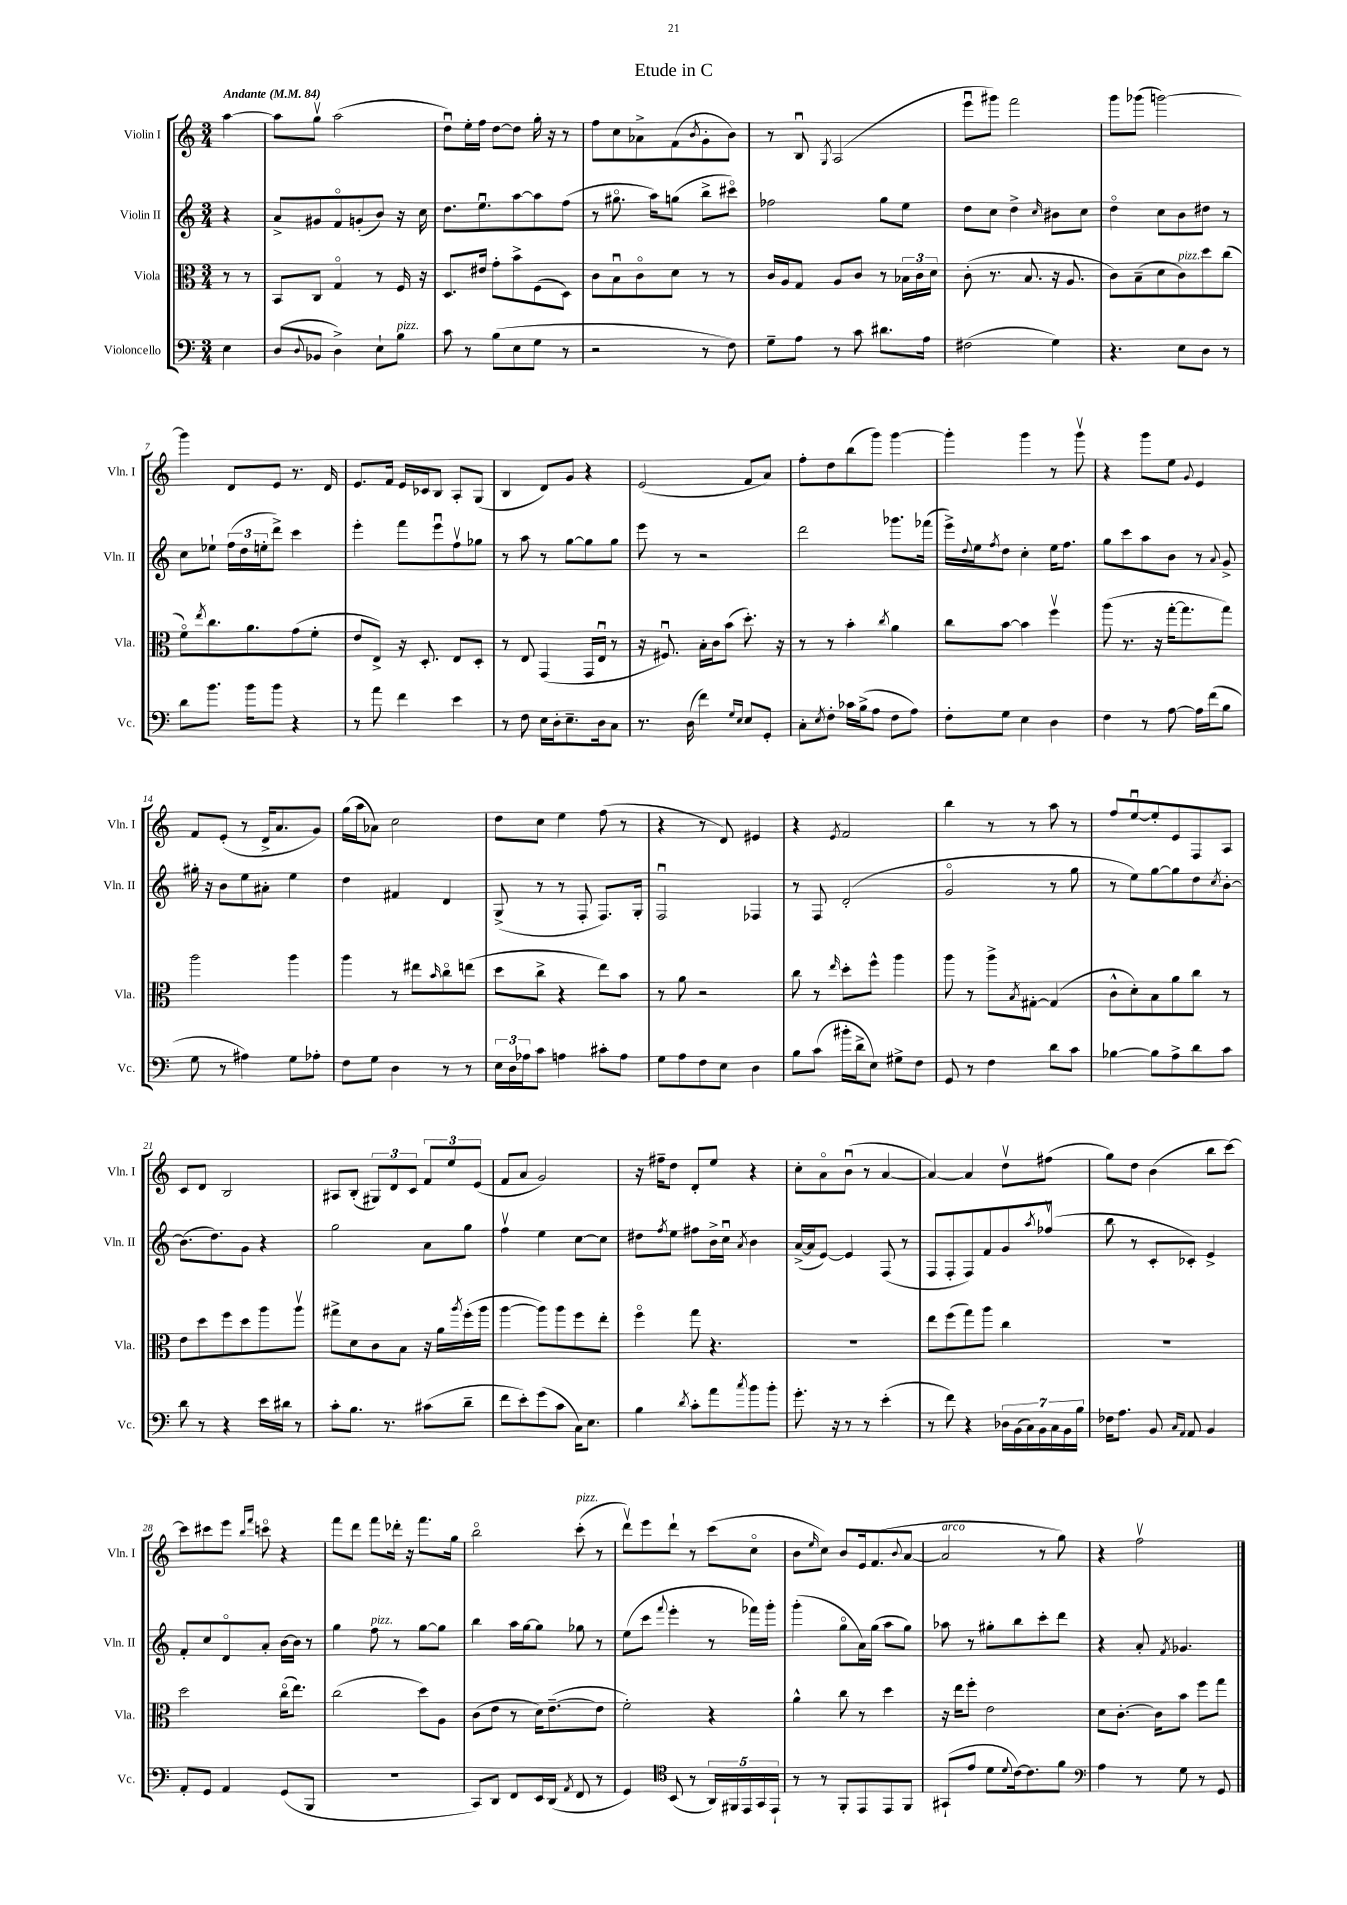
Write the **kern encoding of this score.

**kern	**kern	**kern	**kern
*staff4	*staff3	*staff2	*staff1
*clefF4	*clefC3	*clefG2	*clefG2
*k[]	*k[]	*k[]	*k[]
*M3/4	*M3/4	*M3/4	*M3/4
*MM84	*MM84	*MM84	*MM84
4E\	8r	4r	[4aa\
.	8r	.	.
=	=	=	=
(8D/L	8BB/L	8a^/L	8aa\]L
8qqD/	.	.	.
8BB-/J	8C/J	8g#/	8ggv\J
4D^\)	4Go/	8fo/	(2aa\
.	.	(8g'/	.
8E`\L	8r	8b/J)	.
8B\J	16F/	16r	.
.	16r	16cc\	.
=	=	=	=
8c\	8.D/L	8.dd\L	8ddu\L)
8r	.	.	16ee'\L
.	16e#/Jk	8.eeu\	16ff\JJ
(8B\L	8g'\L	.	[8dd\L
8E\	8b^\	[8aa\	8dd\]J
8G\J	(8F\	8aa\]	16gg'\
.	.	.	16r
8r	8D\J)	(8ff\J	8r
=	=	=	=
2r	8c\L	8r	8ff\L
.	8Bu\	8.gg#o\	8cc\
.	8co\	.	8a-^\
.	.	16aa\LK)	.
.	8d\J	(8gg\J	(8f\
.	.	.	8qb/
8r	8r	8bb^\L	8g'\
8F\)	8r	8ccc#o\J)	8b\J)
=	=	=	=
8G~\L	16c/LL	2ff-\	8r
.	16A/J	.	.
8A\J	8G/J	.	8Bu/
.	.	.	8qG/
8r	8A/L	.	(2A/
8c\	8c/J	.	.
8.d#\L	8r	8gg\L	.
.	24B-\LL	8ee\J	.
.	24c\	.	.
16A\Jk	.	.	.
.	24d\JJ	.	.
=	=	=	=
(2F#\	(8c'\	8dd\L	8eeeu\L
.	8.r	8cc\J	8ggg#\J)
.	.	4dd^\	2fff\
.	8.B/	.	.
.	.	16qqcc/	.
4G\)	16r	8b#\L	.
.	8.A/	.	.
.	.	8cc\J	.
=	=	=	=
4.r	8c\L)	4ddo\	8ggg\L
.	(8B~\	.	(8ggg-\J
.	8d\	8cc\L	[2ggg\)
8E\L	8c\)	8b\	.
8D\J	8dd\	8dd#\J	.
8r	(8cc\J	8r	.
=	=	=	=
8d\L	8fo\L)	8cc\L	4ggg\]
.	8qee/	.	.
8.b\J	8.cc\	8ee-`\J	.
.	.	(24ff\LL	8d/L
.	.	24dd\	.
16b\LK	8.a\	.	.
.	.	24ee'\J	.
8b\J	.	8ddd^\J)	8e/J
4r	(8g\	4ccc\	8.r
.	8f'\J	.	.
.	.	.	16d/
=	=	=	=
8r	8e/L	4eee'\	8.e/L
8a\	8E^/J)	.	.
.	.	.	16f/Jk
4f\	16r	8fff\L	16e/LL
.	8.D'/	.	16c-/J
.	.	8eeeu\	8B/J
4e\	8E/L	8ffv\	8A'/L
.	8D'/J	8gg-\J	(8G/J
=	=	=	=
8r	8r	8r	4B/
8F\	8E/	8aa\	.
16E\LL	(4GG/	8r	8d/L)
16D'\J	.	.	.
8.E~\	.	[8gg\L	8g/J
.	16GG/LL	8gg\]	4r
16D\k	16Eu/JJ	.	.
8C\J	8r	8gg\J	.
=	=	=	=
8.r	16r	8eee\	(2e/
.	8.F#u/)	.	.
.	.	8r	.
(16D\	.	.	.
4f\)	16B'\LL	2r	.
.	16c\J	.	.
.	(8b\J	.	.
16qqG/LL	.	.	.
16qqE/JJ	.	.	.
8E/L	8.dd'\)	.	8f/L
8GG'/J	.	.	8a/J)
.	16r	.	.
=	=	=	=
8C'\L	8r	2ddd\	8ff'\L
8qE/	.	.	.
8F'\J	8r	.	8dd\
16c-\LL	4b'\	.	(8bb\
(16B^\J	.	.	.
8A\J	.	.	8ggg\J)
.	8qcc/	.	.
8F\L	4a\	8.ggg-\L	[4ggg\
8A\J)	.	.	.
.	.	(16fff-\Jk	.
=	=	=	=
8F'\L	8cc\L	16eee^\LL)	4ggg'\]
.	.	8qqdd/	.
.	.	16ee\J	.
.	.	8qff/	.
8G\J	[8b\J	8dd\J	.
4E\	4b\]	4cc'\	4ggg\
4D\	4ffv\	16ee\LK	8r
.	.	8.ff\J	.
.	.	.	8gggv\
=	=	=	=
4F\	(8aa\	8gg\L	4r
.	8.r	8ccc\	.
8r	.	8aa\	8ggg\L
.	16r	.	.
[8A\	[16gg'\LK	8b\J	8ee\J
.	8.gg\]	.	.
.	.	.	8qqg/
16A\]LL	.	8r	4e/
(16f\J	.	.	.
.	.	8qqa/	.
8B\J	8gg\J)	8g^/	.
=	=	=	=
8G\	2aa\	16gg#'\	8f/L
.	.	16r	.
8r	.	8b\L	(8e'/J
4A#\)	.	8ee\	8r
.	.	8a#'\J	16d^/LK
.	.	.	8.a/
8G\L	4aa\	4ee\	.
8A-'\J	.	.	8g/J)
=	=	=	=
8F\L	4aa\	4dd\	(16gg\LL
.	.	.	16aa\J
8G\J	.	.	8a-\J)
4D\	8r	4f#/	2cc\
.	8ee#\L	.	.
.	16qqb/	.	.
8r	8cco\	4d/	.
8r	(8ee\J	.	.
=	=	=	=
24E\LL	8dd\L	(8G^/	8dd\L
24D\	.	.	.
24A-\J	.	.	.
8c\J	8cc^\J	8r	8cc\J
4A\	4r	8r	4ee\
.	.	8F'/	.
8c#'\L	8ee\L)	8.F/L)	(8ff\
8A\J	8b\J	.	8r
.	.	16G'/Jk	.
=	=	=	=
8G\L	8r	2Fu/	4r
8A\	8a\	.	.
8F\	2r	.	8r
8E\J	.	.	8d/)
4D\	.	4F-/	4e#/
=	=	=	=
8B\L	8cc\	8r	4r
(8c\J	8r	8F/	.
.	16qqee/	.	8qe/
16b#'\LL	8dd'\L	(2d'/	2f/
16d^\J	.	.	.
8E\J)	8ff^^\J	.	.
8G#^\L	4aa\	.	.
8F\J	.	.	.
=	=	=	=
8GG/	8aa\	2go/	4bb\
8r	8r	.	.
4F\	8aa^\L	.	8r
.	8qB/	.	.
.	[8G#'\J	.	8r
8d\L	(4G#/]	8r	8aa\
8c\J	.	8gg\	8r
=	=	=	=
[4B-\	8c^^\L	8r	8ff/L
.	8d'\)	8ee\L)	[8eeu/
8B-\]L	8B\	[8gg\	8ee'/]
8A^\	8a\	8gg\]	8e/
8d\	8cc\J	8dd\	8F/
.	.	8qcc/	.
8c\J	8r	[8b'\J	8A/J
=	=	=	=
8d\	8e\L	(8.b\]L	8c/L
8r	8dd\	.	8d/J
.	.	8.dd\)	.
4r	8ff\	.	2B/
.	8dd\	8g\J	.
16e\LL	8aa\	4r	.
16d#\JJ	.	.	.
8r	8aav\J	.	.
=	=	=	=
8c'\L	8gg#^\L	2gg\	8A#/L
8.B\J	8d\	.	(8B'/J
.	8c\	.	12G#/L)
8.r	.	.	.
.	.	.	12d/
.	8B\J	.	.
.	.	.	12c/J
(8c#\L	16r	8a\L	12f/L
.	16a\LL	.	.
.	.	.	12ee/
.	8qaa/	.	.
8d~\J	(16ff'\	8gg\J	.
.	.	.	(12e/J
.	16aa\JJ	.	.
=	=	=	=
8f\L	[4aa\	4ffv\	8f/L
8e'\)	.	.	8a/J
(8g\	8aa\]L)	4ee\	2g/)
8c\J	8aa\	.	.
16C\LK)	8ff\	[8cc\L	.
8.E\J	.	.	.
.	8ee'\J	8cc\]J	.
=	=	=	=
4B\	4ffo\	8dd#\L	16r
.	.	.	16ff#~\LK
.	.	8qff/	.
.	.	8ee\J	8dd\J
8qd/	.	.	.
8c'\L	8gg\	8ff#\L	8d'/L
8a\	4.r	16b^\L	8ee/J
.	.	16ccu\JJ	.
8qcc/	.	8qa/	.
8b\	.	4b\	4r
8b'\J	.	.	.
=	=	=	=
8.g'\	2.r	([16a^/LL	8cc'\L
.	.	16a/]J	.
.	.	[8e/J)	8ao\
16r	.	.	.
8r	.	4e/]	(8bu\J
8r	.	.	8r
(4e'\	.	(8F/	[4a/
.	.	8r	.
=	=	=	=
8r	8ee\L	8F/L	4a/_)
8f\)	(8ff\	8F'/	.
4r	8gg\)	8F/)	4a/]
.	8aa\J	8f/	.
28D-\LL	4cc\	8g/	8ddv\L
(28BB\	.	.	.
28C\)	.	.	.
28BB\	.	.	.
.	.	8qaa/	.
.	.	(8ff-v/J	(8ff#\J
28C\	.	.	.
28BB\	.	.	.
28B\JJ	.	.	.
=	=	=	=
16F-\LK	2.r	8bb\	8gg\L)
8.A\J	.	.	.
.	.	8r	8dd\J
8BB/	.	8c'/L	(4b\
16qqC/LL	.	.	.
16qqAA/JJ	.	.	.
8AA/	.	8c-'/J)	.
4BB/	.	4e^/	8bb\L
.	.	.	[8ccc\J)
=	=	=	=
8AA'/L	2dd\	8f'/L	8ccc\]L
8GG/J	.	8cc/	8ccc#\
4AA/	.	8do/	8eee\J
.	.	.	16qqbb/LL
.	.	.	16qqfff/JJ
.	.	8a'/J	8ccco\
(8GG/L	(16cco\LK	[16b\LL	4r
.	8.ee\J)	16b\]JJ	.
8BBB/J	.	8r	.
=	=	=	=
2.r	(2cc\	4gg\	8fff\L
.	.	.	8ddd\J
.	.	8ff\	8fff\L
.	.	8r	16ddd-'\Jk
.	.	.	16r
.	8dd\L)	[8gg\L	8.fff\L
.	8A\J	8gg\]J	.
.	.	.	16gg\Jk
=	=	=	=
8CC/L)	(8c\L	4bb\	2bbo\
8DD/J	8e\J	.	.
8FF/L	8r	16aa\LL	.
.	.	[16gg\J	.
16EE/L	16d\LK)	8gg\]J	.
(16DD/JJ	([8.e~\	.	.
8qAA/	.	.	.
8FF/	.	8gg-\	(8ccc'\
8r	8e\]J	8r	8r
=	=	=	=
4GG/)	2f'\)	(8ee\L	8dddv\L)
.	.	8ccc\J	8eee\
*clefC4	*	*	*
.	.	8qqfff/	.
(8BB/	.	4eee'\	8ddd`\J
8r	.	.	8r
20AA/LL)	4r	8r	(8ccc\L
20FF#/	.	.	.
20EE/	.	.	.
.	.	16fff-\LL)	8cco\J
20GG/	.	.	.
.	.	16ggg'\JJ	.
20EE`/JJ	.	.	.
=	=	=	=
8r	4a^^\	(4ggg'\	8b\L
.	.	.	16qqee/
8r	.	.	8cc\J)
8FF'/L	8cc\	8ggo\L	8b/L
8EE/	8r	16a\L)	16e/k
.	.	(16gg\JJ	(8.f/
8EE/	4dd\	8aa\L	.
.	.	.	8qqb/
8FF/J	.	8gg\J)	[8a/J
=	=	=	=
(8GG#`/L	16r	8aa-\	2a/]
.	16ee\LK	.	.
8e/J	8ff'\J	8r	.
8d\L	2e\	8gg#'\L	.
8qqd/	.	.	.
[16c\k)	.	8bb\	.
8.c\]	.	.	.
.	.	8ccc'\	8r
8f\J	.	8ddd\J	8gg\)
=	=	=	=
*clefF4	*	*	*
4A\	8d\L	4r	4r
.	[8.c'\J	.	.
8r	.	8a'/	2ffv\
.	16c\]LK	.	.
.	.	8qf/	.
8G\	8b\J	4.g-/	.
8r	8ff\L	.	.
8GG/	8gg\J	.	.
==	==	==	==
*-	*-	*-	*-
